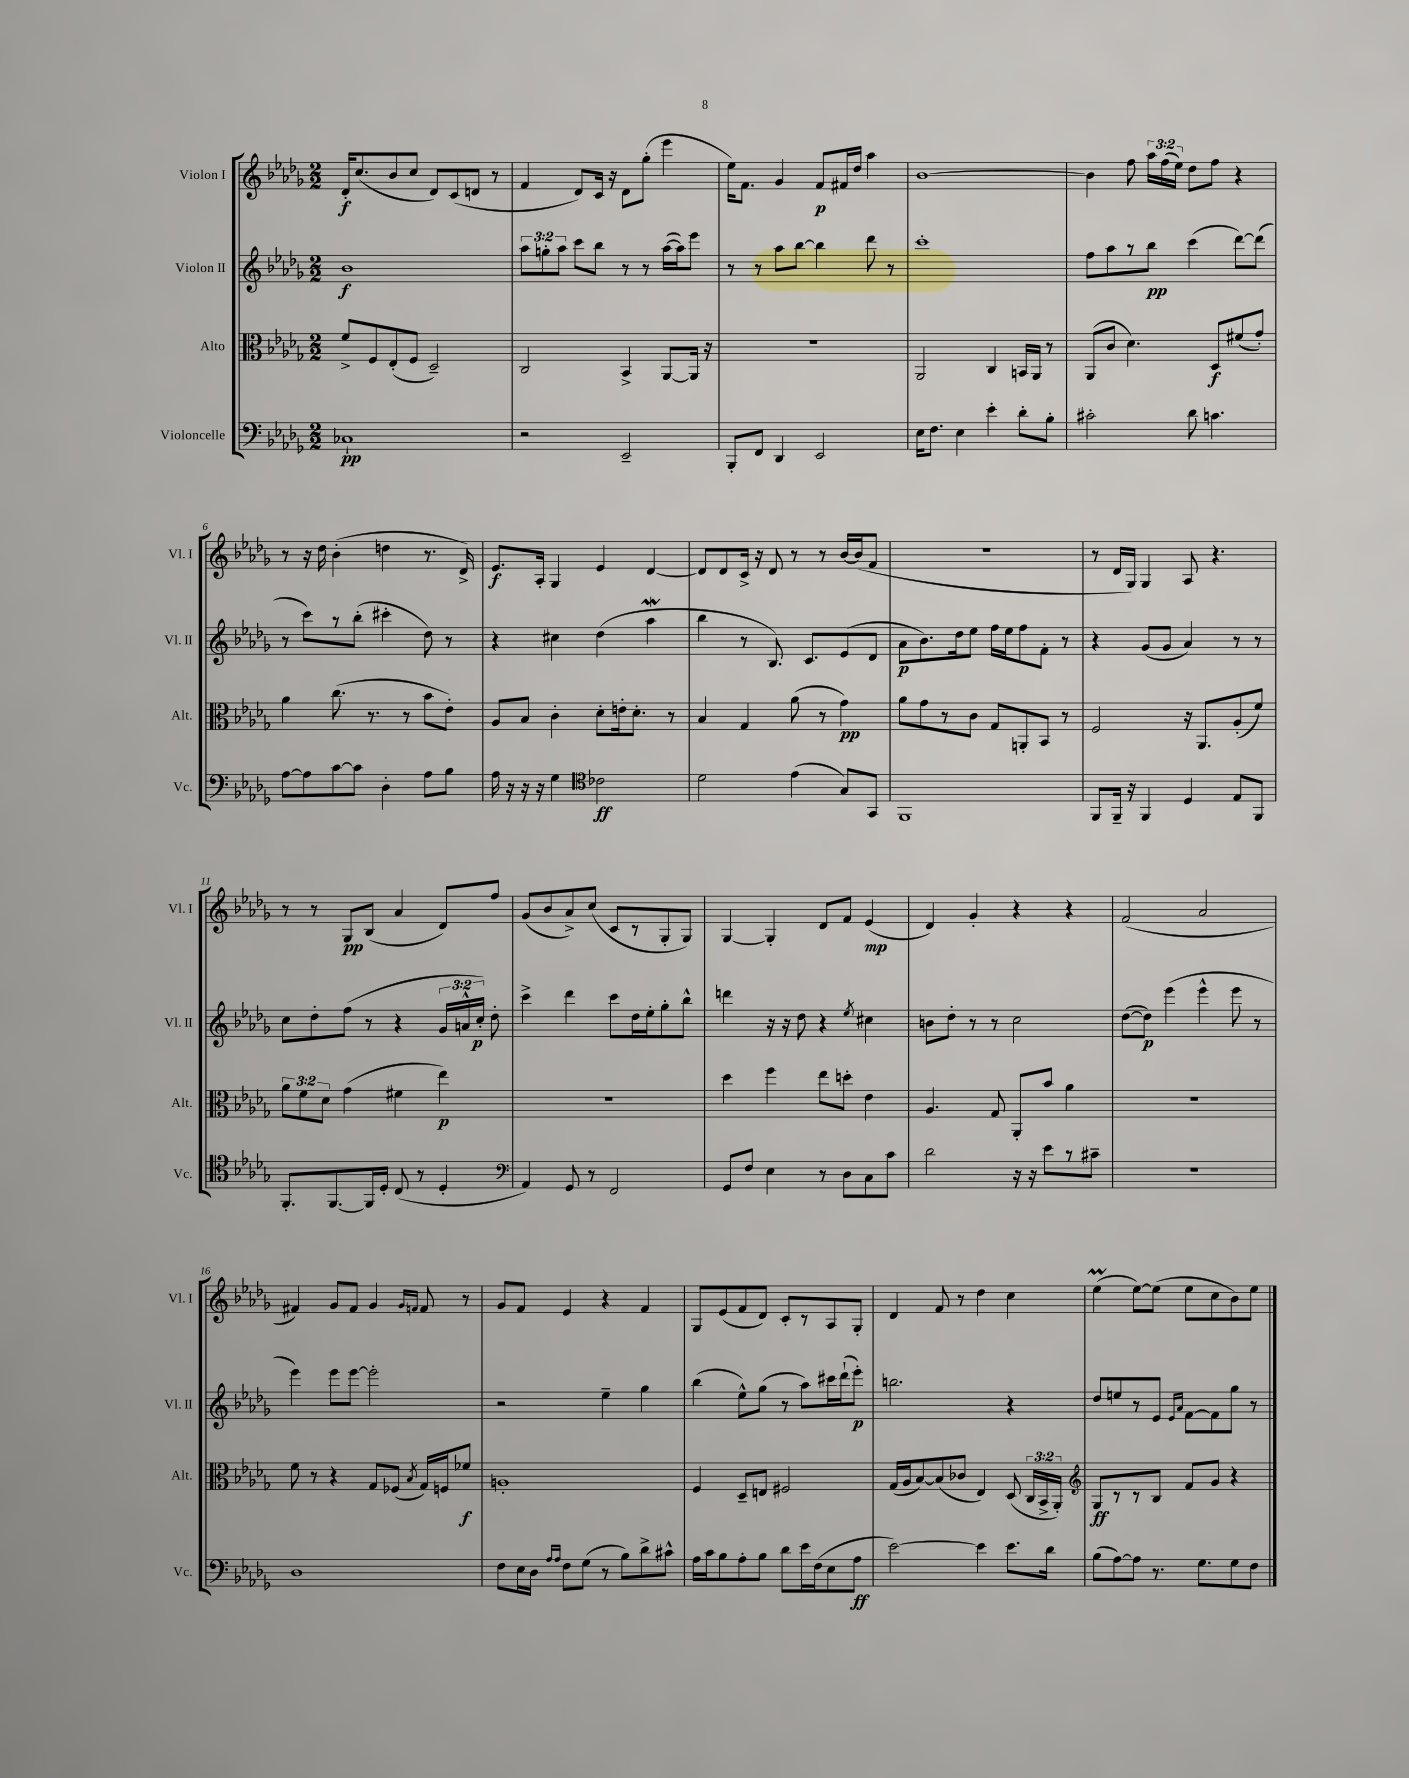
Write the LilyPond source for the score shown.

<<
\new StaffGroup <<
\new Staff = "s0" \with { instrumentName = "Violon I" shortInstrumentName = "Vl. I" } {
    \clef treble \key des \major \numericTimeSignature \time 2/2 \override Staff.TupletNumber.text = #tuplet-number::calc-fraction-text
    \autoBeamOff des'16[-.\f c''8.( bes'8 c''8] des'8[) c'8( d'8] r8 |
    f'4 des'8[) c'16] r16 des'8[ ges''8]-.( ees'''4 |
    ees''16[) f'8.] ges'4 f'8[\p fis'16 des''16] aes''4 |
    bes'1~ |
    bes'4 f''8 \tuplet 3/2 { aes''16[ f''16( ees''16]) } des''8[ f''8] r4 |
    r8 r16 des''16 bes'4-.( d''4 r8. des'16->) |
    ees'8.[\f aes16]-. ges4 ees'4 des'4~ |
    des'8[ des'8 c'16]-> r16 des'8 r8 r8 bes'16[~ bes'16( f'8] |
    R1 |
    r8 des'16[ ges16]) ges4 aes8 r4. |
    r8 r8 ges8[\pp bes8]( aes'4 des'8[) f''8] |
    ges'8[( bes'8 aes'8->) c''8]( c'8[ r8 ges8-. ges8]) |
    ges4~ ges4-. des'8[ f'8] ees'4\mp( |
    des'4) ges'4-. r4 r4 |
    f'2( aes'2 |
    fis'4) ges'8[ fis'8] ges'4 \grace { ges'16[ f'16] } f'8 r8 |
    ges'8[ f'8] ees'4 r4 f'4 |
    ges8[ ees'8( f'8 des'8]) c'8[-. r8 aes8 ges8]-. |
    des'4 f'8 r8 des''4 c''4 |
    ees''4\prall( ees''8[~) ees''8]( ees''8[ c''8 bes'8) ees''8] \bar "|." |
}
\new Staff = "s1" \with { instrumentName = "Violon II" shortInstrumentName = "Vl. II" } {
    \clef treble \key des \major \numericTimeSignature \time 2/2 \override Staff.TupletNumber.text = #tuplet-number::calc-fraction-text
    \autoBeamOff bes'1\f |
    \tuplet 3/2 { aes''8[ g''8-. aes''8] } c'''8[ bes''8] r8 r8 aes''16[~( aes''16) ees'''8] |
    r8 r8 aes''8[ bes''8]~ bes''4 des'''8 r8 |
    c'''1-. |
    f''8[ aes''8 r8 bes''8]\pp c'''4( des'''8[~) des'''8]( |
    r8 c'''8[) r8 bes''8]-.( cis'''4-. des''8) r8 |
    r4 cis''4 des''4( aes''4\mordent |
    bes''4 r8 bes8.) c'8.[ ees'8( des'8] |
    aes'8[\p bes'8.) des''16 ees''8] f''16[ ees''16 f''8 f'8]-. r8 |
    r4 ges'8[( ges'8] aes'4) r8 r8 |
    c''8[ des''8-. f''8]( r8 r4 \tuplet 3/2 { ges'16[ a'16-^ c''16]-.\p) } des''8-. |
    c'''4-> des'''4 c'''8[ des''16 ees''16-. ges''8-. bes''8]-^ |
    d'''4 r16 r16 des''8 r4 \acciaccatura { ees''8 } cis''4 |
    b'8[ des''8]-. r8 r8 c''2 |
    des''8[~( des''8]\p) ees'''4( ees'''4-^ ees'''8 r8 |
    ees'''4) ees'''8[ ees'''8]~ ees'''2-. |
    r2 ees''4-- ges''4 |
    bes''4( ees''8[-^) ges''8]( r8 aes''8[) cis'''16 des'''16-!( ees'''8]-.\p) |
    b''2. r4 |
    des''8[ e''8 r8 ees'8] \grace { ees'16[ aes'16] } f'8[~ f'8 ges''8] r8 \bar "|." |
}
\new Staff = "s2" \with { instrumentName = "Alto" shortInstrumentName = "Alt." } {
    \clef alto \key des \major \numericTimeSignature \time 2/2 \override Staff.TupletNumber.text = #tuplet-number::calc-fraction-text
    \autoBeamOff f'8[-> f8 ees8-.( f8] des2--) |
    c2 bes,4-> aes,8[~ aes,16] r16 |
    r1 |
    aes,2 c4 b,16[ aes,16] r8 |
    aes,8[( c'8] des'4.) des8[\f fis'8( ges'8]-.) |
    aes'4 c''8.( r8. r8 bes'8[ ees'8]-.) |
    aes8[ bes8] c'4-. des'8[-. e'16-. des'8.]-. r8 |
    bes4 ges4 aes'8( r8 ges'4\pp) |
    aes'8[ ges'8 r8 c'8] ges8[ a,8-. bes,8] r8 |
    f2 r16 aes,8.[ aes8-.( f'8]) |
    \tuplet 3/2 { aes'8[ f'8 des'8] } ges'4( fis'4 ees''4\p) |
    R1 |
    des''4 f''4 ees''8[ d''8]-. ees'4 |
    aes4. ges8 aes,8[-. bes'8] aes'4 |
    r1 |
    f'8 r8 r4 ges8[ fes8]( \acciaccatura { bes8 } ges16[) f16 fes'8]\f |
    a1-. |
    f4 des8[-- e8] fis2 |
    ges16[( aes16 bes8~) bes8( ces'8] ees4) des8( \tuplet 3/2 { c16[ bes,16-> aes,16]-.) } |
    \clef treble ges8[\ff r8 r8 bes8] f'8[ ges'8] r4 \bar "|." |
}
\new Staff = "s3" \with { instrumentName = "Violoncelle" shortInstrumentName = "Vc." } {
    \clef bass \key des \major \numericTimeSignature \time 2/2
    \autoBeamOff ces1-!\pp |
    r2 ees,2-- |
    bes,,8[-. f,8] des,4 ees,2 |
    ees16[ f8.] ees4 ees'4-. des'8[-. bes8]-. |
    cis'2-. des'8 c'4. |
    aes8[~ aes8 c'8~ c'8] des4-. aes8[ bes8] |
    aes16 r16 r16 r16 ges4 \clef tenor ces'2\ff |
    des'2 ees'4( ges8[) ges,8] |
    f,1 |
    f,8[ f,16]-- r16 f,4 des4 ees8[ f,8] |
    f,8.[-. f,8.~ f,16 des16]-. c8( r8 des4-. |
    \clef bass aes,4) ges,8 r8 f,2 |
    ges,8[ f8] ees4 r8 des8[ c8 c'8] |
    des'2 r16 r16 ees'8[ r8 cis'8]-- |
    r1 |
    des1 |
    f8[ ees16 des16] \grace { aes16[ aes16] } f8[ ges8]( r8 bes8[) des'8-> cis'8]-^ |
    aes16[ c'16 bes8 aes8-. bes8] des'8[ ees'16 f16( ees8 aes8]\ff |
    ees'2~) ees'4 ees'8.[ des'16] |
    bes8[( aes8~) aes8] r8. ges8.[ ges8 f8] \bar "|." |
}
>>
>>
